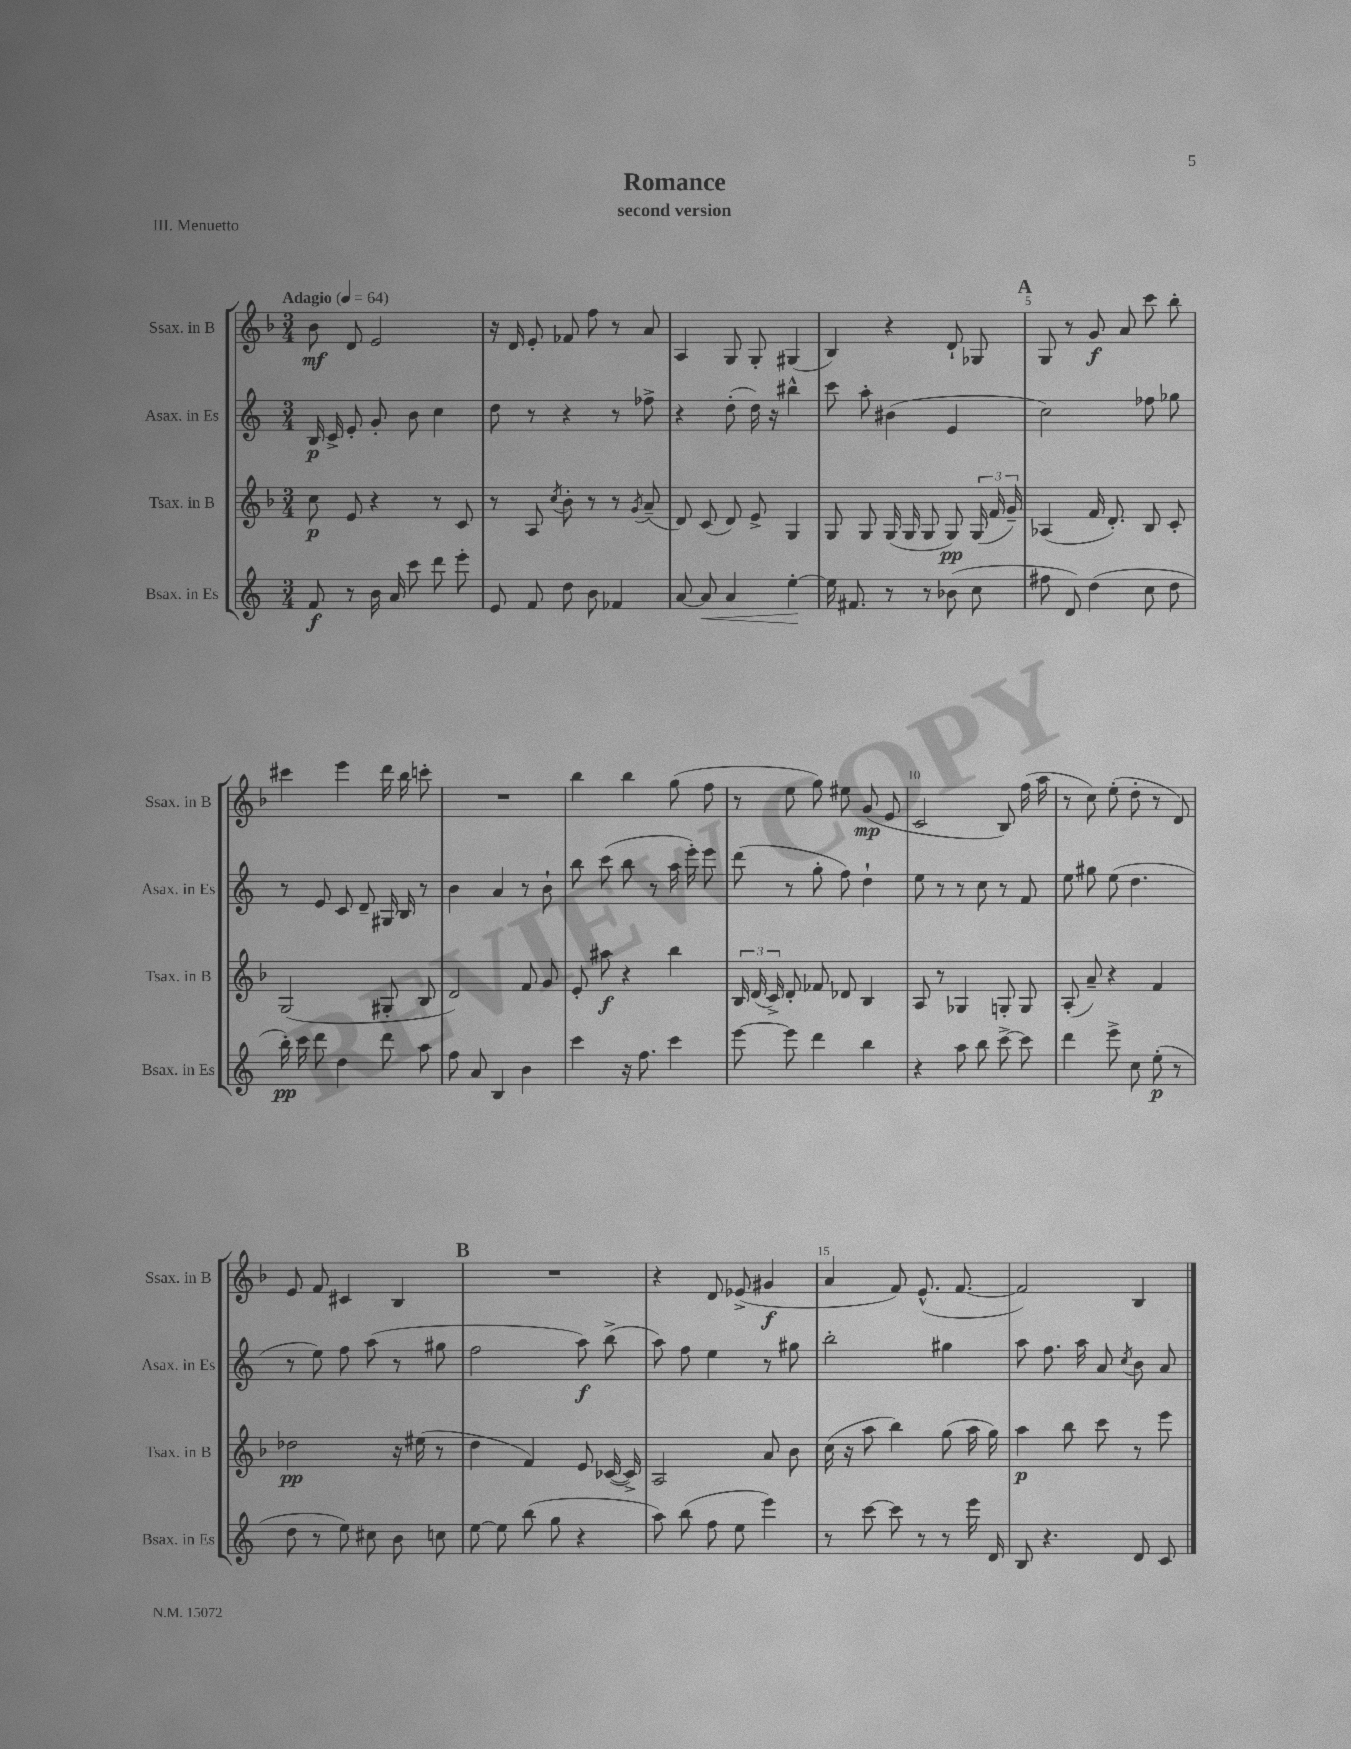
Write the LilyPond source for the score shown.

\header { title = "Romance" subtitle = "second version" piece = "III. Menuetto" }
<<
\new StaffGroup <<
\new Staff = "s0" \with { instrumentName = "Ssax. in B" shortInstrumentName = "Ssax. in B" } {
    \clef treble \key f \major \numericTimeSignature \time 3/4 \tempo "Adagio" 4 = 64
    \autoBeamOff bes'8\mf d'8 e'2 |
    r16 d'16 e'8-. fes'8 f''8 r8 a'8 |
    a4 g8 g8-. gis4( |
    bes4) r4 d'8-! ges8 |
    \mark \markup { \bold "A" } g8 r8 g'8\f a'8 c'''8 bes''8-. |
    cis'''4 e'''4 d'''16 bes''16 c'''8-. |
    R2. |
    bes''4 bes''4 g''8( f''8 |
    r8 e''8 g''8) eis''8 g'8\mp( e'8 |
    c'2 bes8) f''16( a''16 |
    r8 c''8) e''8-.( d''8-. r8 d'8) |
    e'8 f'8 cis'4 bes4 |
    \mark \markup { \bold "B" } R2. |
    r4 d'8 ees'8->( gis'4\f |
    a'4 f'8) e'8.-^( f'8.~ |
    f'2) bes4 \bar "|." |
}
\new Staff = "s1" \with { instrumentName = "Asax. in Es" shortInstrumentName = "Asax. in Es" } {
    \clef treble \key c \major \numericTimeSignature \time 3/4
    \autoBeamOff b16\p c'16-> e'8-. g'8-. b'8 c''4 |
    d''8 r8 r4 r8 fes''8-> |
    r4 d''8-.( d''16) r16 bis''4-^ |
    c'''8 a''8-. bis'4( e'4 |
    \mark \markup { \bold "A" } c''2) fes''8 ges''8 |
    r8 e'8 c'8 d'8-- gis16 b16 r8 |
    b'4 a'4 r8 b'8-! |
    b''8 c'''8( b''8 r8 a''16 e'''16-.) e'''8 |
    d'''8( r8 g''8-. f''8) d''4-! |
    e''8 r8 r8 c''8 r8 f'8 |
    e''8 gis''8 e''8( d''4. |
    r8 e''8) f''8 a''8( r8 gis''8 |
    \mark \markup { \bold "B" } f''2 a''8\f) b''8->( |
    a''8) f''8 e''4 r8 gis''8 |
    b''2-. gis''4 |
    a''8 f''8. a''16 a'8 \acciaccatura { c''8 } b'8 a'8 \bar "|." |
}
\new Staff = "s2" \with { instrumentName = "Tsax. in B" shortInstrumentName = "Tsax. in B" } {
    \clef treble \key f \major \numericTimeSignature \time 3/4
    \autoBeamOff c''8\p e'8 r4 r8 c'8 |
    r8 a8 \acciaccatura { c''8 } bes'8-. r8 r8 \acciaccatura { g'8 } a'8--( |
    d'8) c'8( d'8) e'8-> g4 |
    g8 g8 g16( g16 g8 g8\pp) \tuplet 3/2 { g16( f'16 g'16--) } |
    \mark \markup { \bold "A" } aes4( f'16 d'8.-.) bes8 c'8-. |
    g2( gis8-. bes8 |
    d'2) f'8 g'8 |
    e'8-. ais''8\f r4 bes''4 |
    \tuplet 3/2 { bes16 d'16( c'16->) } d'8-. fes'8 des'8 bes4 |
    a8 r8 ges4 g8-. g8 |
    a8-.( a'8--) r4 f'4 |
    des''2\pp r16 eis''16( r8 |
    \mark \markup { \bold "B" } d''4 f'4) e'8 ces'16~( ces'16->) |
    a2 a'8 bes'8 |
    c''16( r16 a''8 bes''4) g''8( a''16 g''16) |
    a''4\p bes''8 c'''8 r8 e'''8 \bar "|." |
}
\new Staff = "s3" \with { instrumentName = "Bsax. in Es" shortInstrumentName = "Bsax. in Es" } {
    \clef treble \key c \major \numericTimeSignature \time 3/4
    \autoBeamOff f'8\f r8 b'16 a'16 c'''8 d'''8 e'''8-. |
    e'8 f'8 d''8 b'8 fes'4 |
    a'8~ a'8\< a'4 e''4~-.\! |
    e''16 fis'8. r8 r8 bes'8( c''8 |
    \mark \markup { \bold "A" } fis''8 d'8) d''4( c''8 d''8 |
    b''16-.\pp) c'''16 d'''8 d''4 d'''8 a''8 |
    f''8 a'8 b4 b'4 |
    c'''4 r16 f''8. c'''4 |
    e'''8~ e'''8 d'''4 b''4 |
    r4 a''8 b''8 c'''8~-> c'''8 |
    d'''4 e'''8-> c''8 e''8-.\p( r8 |
    d''8 r8 e''8) cis''8 b'8 c''8 |
    \mark \markup { \bold "B" } e''8~ e''8 b''8( g''8 r4 |
    a''8) b''8( f''8 e''8 e'''4) |
    r8 c'''8~ c'''8 r8 r8 e'''16 d'16 |
    b8 r4. d'8 c'8 \bar "|." |
}
>>
>>
\layout { \context { \Score \override BarNumber.break-visibility = ##(#f #t #t) barNumberVisibility = #(every-nth-bar-number-visible 5) } }
